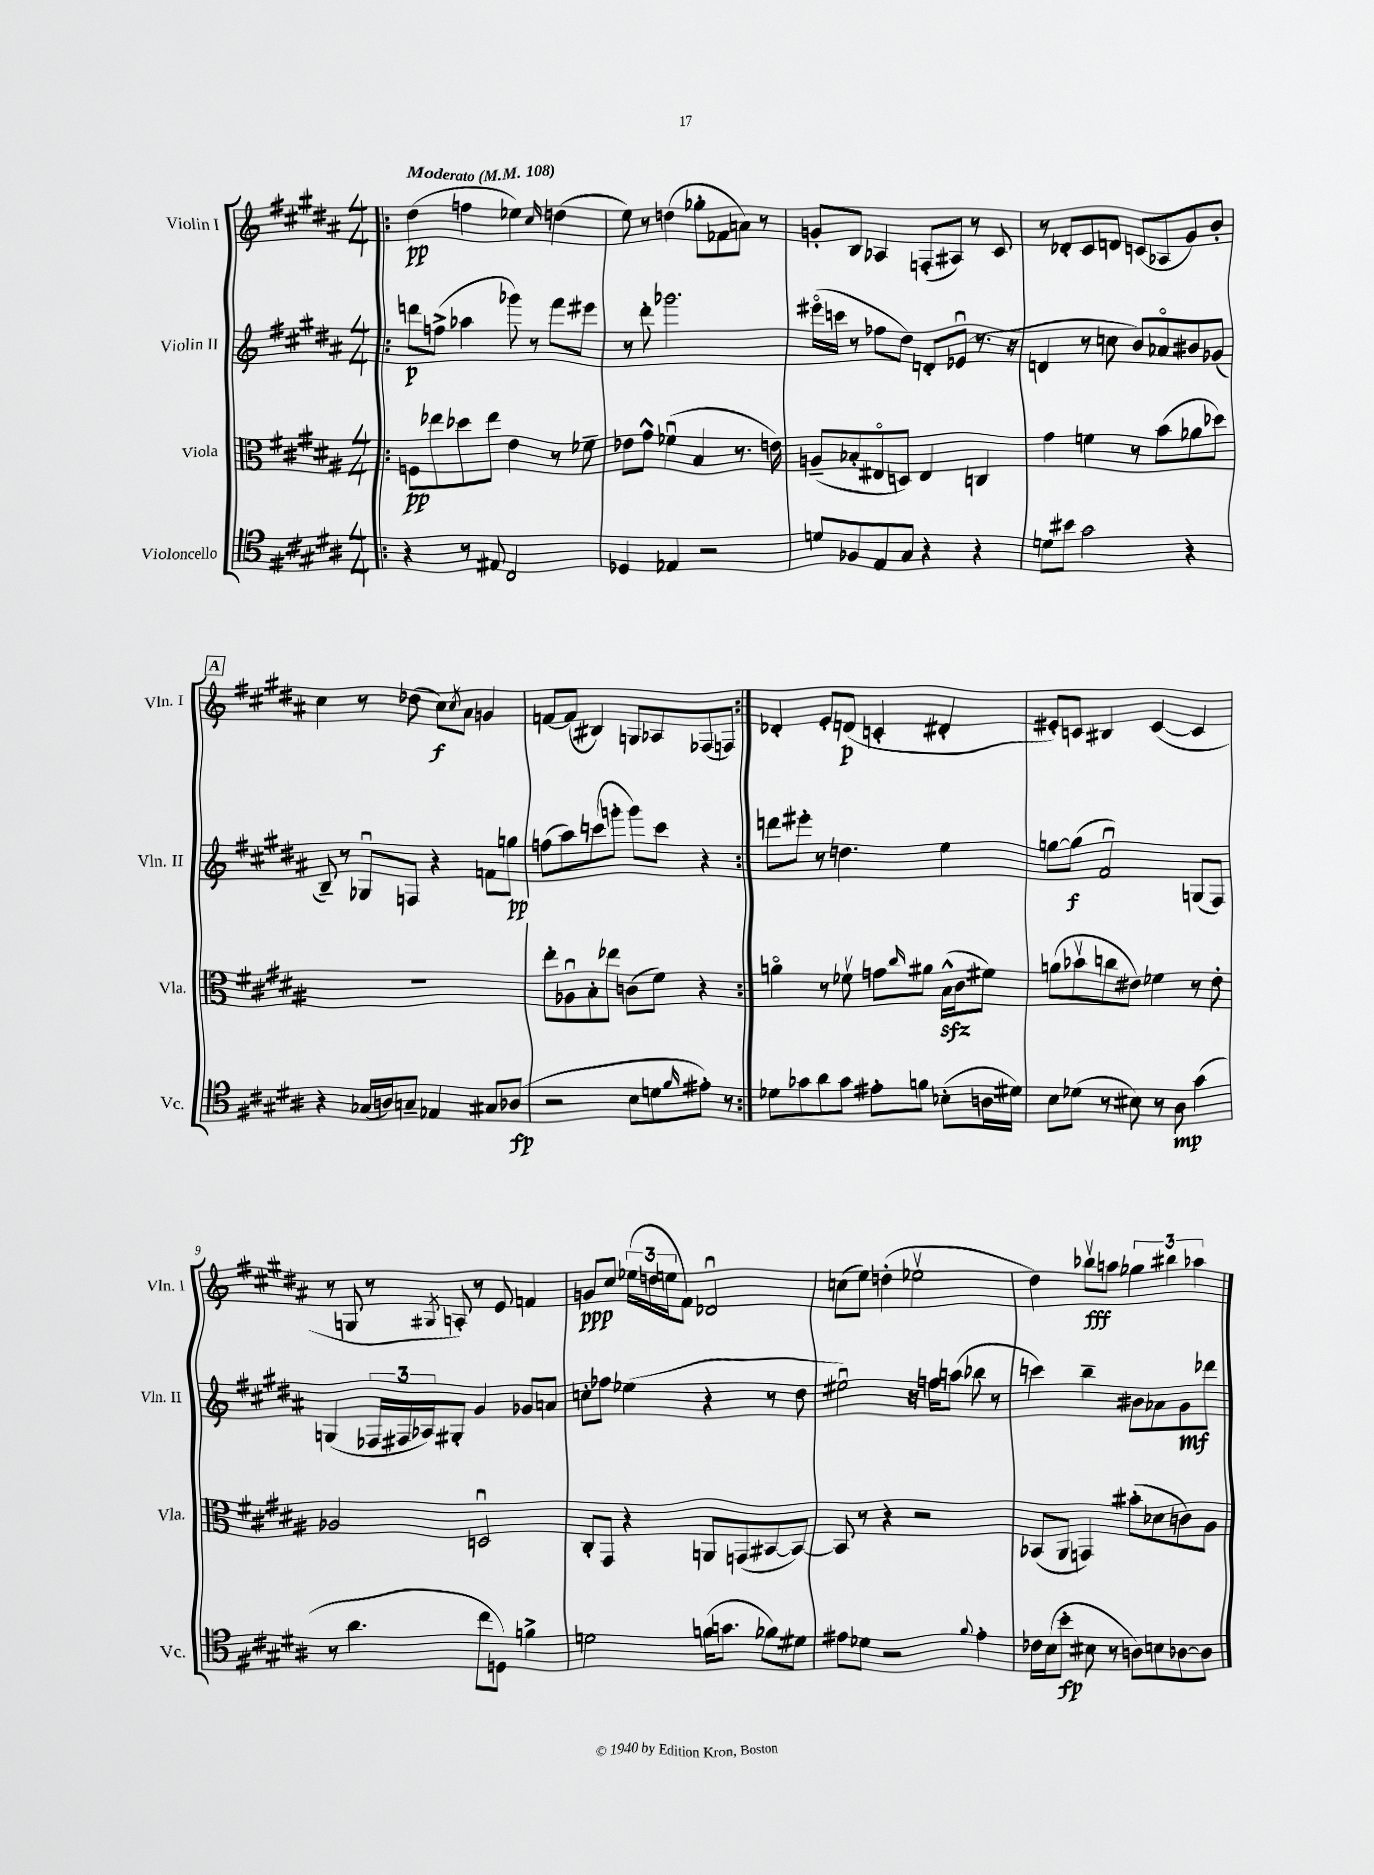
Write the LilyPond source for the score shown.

<<
\new StaffGroup <<
\new Staff = "s0" \with { instrumentName = "Violin I" shortInstrumentName = "Vln. I" } {
    \clef treble \key b \major \numericTimeSignature \time 4/4 \tempo "Moderato" 4 = 108
    \repeat volta 2 { \bar ".|:" dis''4\pp( f''4 ees''4) \grace { cis''16 } d''4( |
    e''8) r8 d''4( ges''8-. fes'8 a'8) r8 |
    g'8-. b8 aes4 f8-.( ais8) r8 cis'8 |
    r8 des'8-. cis'8 d'8 c'8( aes8 gis'8) b'8-. |
    \mark \markup { \box "A" } cis''4 r8 des''8( cis''8\f) \acciaccatura { cis''8 } ais'8 g'4 |
    f'8~ f'8( bis4) g8 aes8 fes8( f8) | }
    des'4-. e'8-. d'8\p( c'4-. dis'4-. |
    eis'8-.) c'8 bis4 c'4~( c'4 |
    r8 g8 r8 \acciaccatura { gis8 } a8-.) r8 e'8 f'4 |
    g'8\ppp cis''8 \tuplet 3/2 { ees''16( d''16 e''16 } fis'8) des'2\downbow |
    c''8( e''8) d''4-.( ees''2\upbow |
    dis''4) bes''8\upbow\fff a''8 \tuplet 3/2 { ges''4 bis''4 aes''4 } \bar "|." |
}
\new Staff = "s1" \with { instrumentName = "Violin II" shortInstrumentName = "Vln. II" } {
    \clef treble \key b \major \numericTimeSignature \time 4/4
    \repeat volta 2 { \bar ".|:" d'''8\p f''8->( aes''4 ges'''8) r8 fis'''8 eis'''8 |
    r8 dis'''8-. ges'''2. |
    eis'''16\flageolet( c'''16 r8 fes''8 dis''8) d'8-. ees'8\downbow( r8. r16 |
    d'4 r8 c''8 b'8) aes'8\flageolet bis'8 ges'8( |
    \mark \markup { \box "A" } b8--) r8 ges8\downbow f8 r4 f'8 g''8\pp |
    f''8( ais''8) c'''8( g'''8-. g'''8) c'''8 r4 | }
    d'''8 eis'''8-. r8 d''4. e''4 |
    g''8~ g''8\f( fis'2\downbow) g8( fis8) |
    g4( \tuplet 3/2 { fes16 fis16 aes16) } gis8-. gis'4 ges'8 a'8 |
    c''8-. fes''8 ees''4( r4 r8 dis''8 |
    eis''2\downbow) r16 f''16 a''8( bes''8 r8 |
    c'''4) b''4-- bis'8 aes'8 gis'8\mf des'''8 \bar "|." |
}
\new Staff = "s2" \with { instrumentName = "Viola" shortInstrumentName = "Vla." } {
    \clef alto \key b \major \numericTimeSignature \time 4/4
    \repeat volta 2 { \bar ".|:" f8\pp ees''8 des''8 ees''8 e'4 r8 fes'8-- |
    ees'8 gis'8-^ fes'4\downbow( b4 r8. e'16) |
    a8--( bes8-. eis8\flageolet d8) eis4 c4 |
    gis'4 f'4 r8 b'8( aes'8 des''8) |
    \mark \markup { \box "A" } R1 |
    e''8-. aes8\downbow b8-. ees''8 c'8( fis'8) r4 | }
    a'4\flageolet r8 fes'8\upbow g'8 \grace { cis''16 } ais'8 b16-^\sfz( cis'16 fis'8) |
    a'8( bes'8\upbow c''8 eis'8) fes'4 r8 eis'8-. |
    aes2 d2\downbow |
    cis8-. gis,8 r4 a,8 g,8( bis,8~ bis,8~) |
    bis,8 r8 r4 r2 |
    bes,8( ais,8 g,4) bis'8-.( des'8 c'8) ais8 \bar "|." |
}
\new Staff = "s3" \with { instrumentName = "Violoncello" shortInstrumentName = "Vc." } {
    \clef tenor \key b \major \numericTimeSignature \time 4/4
    \repeat volta 2 { \bar ".|:" r4 r8 eis8 cis2 |
    des4 ees4 r2 |
    d'8 fes8 e8 gis8 r4 r4 |
    d'8 bis'8 gis'2 r4 |
    \mark \markup { \box "A" } r4 ges16( a16) g8-- ees4 gis8 aes8\fp( |
    r2 b8 d'8 \grace { fis'16 } eis'8-.) r8 | }
    des'8 ges'8 ais'8 ges'8 eis'8-. f'8 bes8-.( a16 dis'16) |
    b8 des'8( r8 bis8) r8 ais8\mp gis'4( |
    r8 ais'4. cis''8 d8) f'4-> |
    d'2 f'16( g'8. fes'8) dis'8 |
    eis'8 des'8 r2 \appoggiatura { fis'8 } eis'4-. |
    ces'16 b16( b'8-.\fp bis8 r8 a8) b8 aes8~ aes8 \bar "|." |
}
>>
>>
